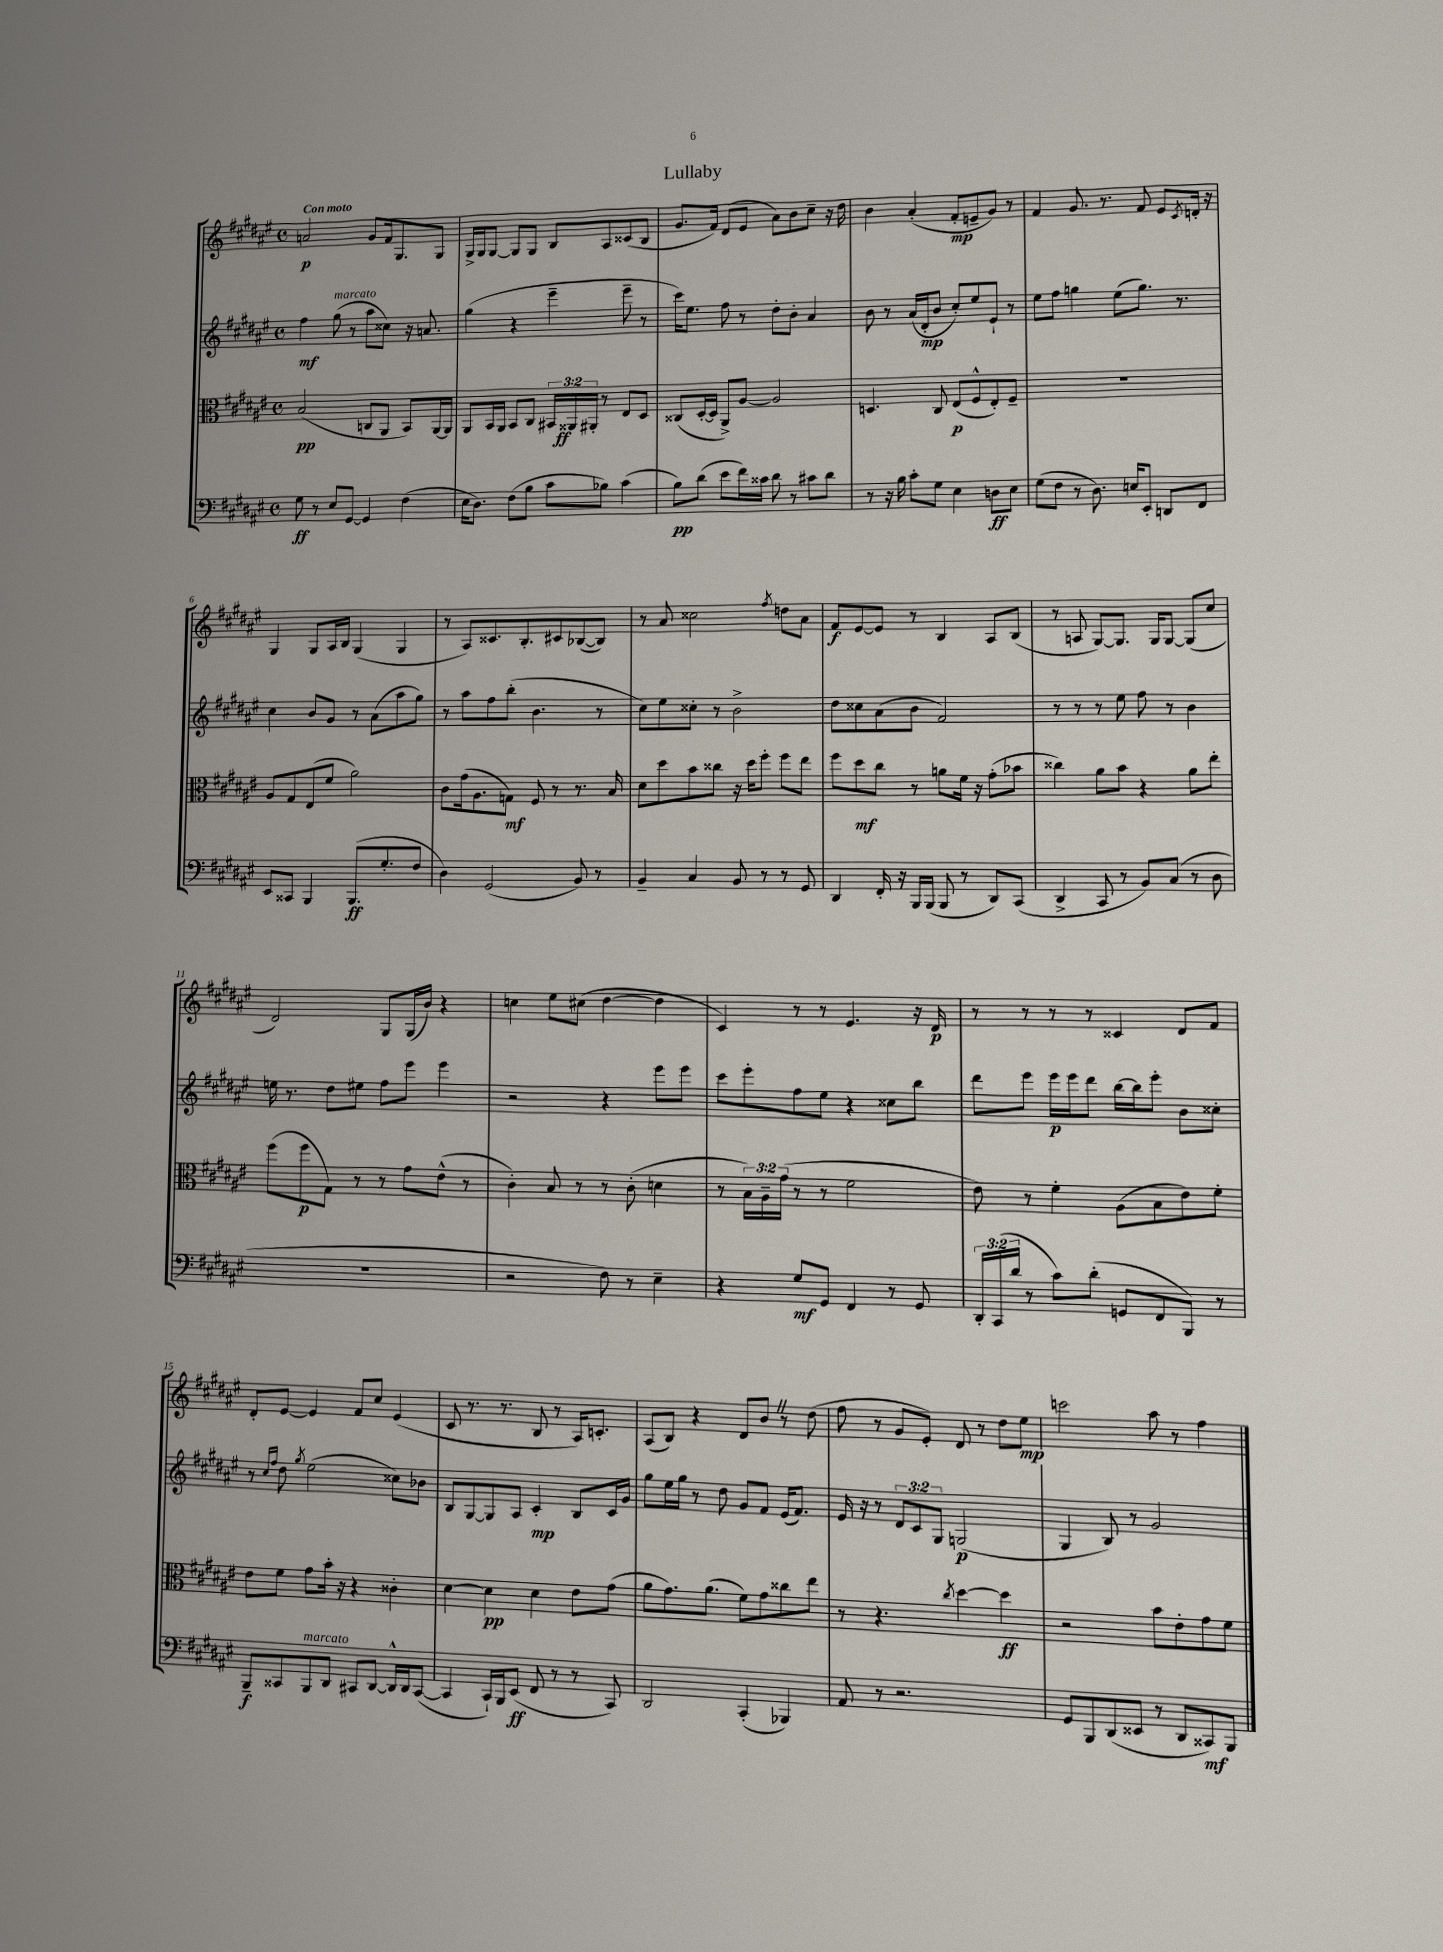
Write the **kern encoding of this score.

**kern	**kern	**kern	**kern
*staff4	*staff3	*staff2	*staff1
*clefF4	*clefC3	*clefG2	*clefG2
*k[f#c#g#d#a#e#]	*k[f#c#g#d#a#e#]	*k[f#c#g#d#a#e#]	*k[f#c#g#d#a#e#]
*M4/4	*M4/4	*M4/4	*M4/4
*met(c)	*met(c)	*met(c)	*met(c)
8G#	(2B	4ff#	2a
8r	.	.	.
8E#	.	(8gg#	.
[8GG#	.	8r	.
4GG#]	8C	8aa#	8g#
.	8AA#	8cc##)	16f#
.	.	.	8.G#
(4F#	8BB)	16r	.
.	.	8.a	.
.	[16AA#	.	8G#
.	16AA#]	.	.
=	=	=	=
16E#	8AA#	(4gg#	16G#^
8.D#)	.	.	16G#
.	16BB	.	[8G#
.	16AA#	.	.
(8F#	8BB	4r	8G#]
8B	8C#	.	8G#
8c#	24BB#	4eee#~	8B
.	24AA##	.	.
.	24AA#'	.	.
8B-)	8r	.	8A#
(4c#	8E#	8eee#~	(8c##
.	8D#	8r	8B
=	=	=	=
8B)	(8C##	16ccc#)	8.g#
.	.	8.ee#	.
(8d#	[16D#'	.	.
.	16D#]	.	16f#)
8e#	8AA#^)	8ff#	(8d#
16f#)	[8A#	8r	8e#
16c##	.	.	.
8d#	2A#]	8dd#'	8a#)
8r	.	8b'	8b
8c#	.	4a#	8cc#~
8d#	.	.	16r
.	.	.	16dd#
=	=	=	=
8r	4.D	8b	4b
16r	.	8r	.
16B	.	.	.
8c#'	.	(16a#	(4a#'
.	.	16d#'	.
8G#	8C#	8b	.
4E#	(8E#	8cc#')	8f#'
.	8F#^^	8ee#	8e~
8D	8E#')	8e#`	8g#)
8E#	8F#~	8r	8r
=	=	=	=
(8G#	1r	8ee#	4f#
8F#	.	8ff#	.
8r	.	4gg	8.g#
8.D#)	.	.	.
.	.	.	8.r
.	.	(8ee#	.
16E	.	.	.
8EE#'	.	8.gg)	8f#
8DD	.	.	8e#
.	.	8.r	.
.	.	.	8qc#
8FF#	.	.	16d'
.	.	.	16r
=	=	=	=
8EE#	8A#	4cc#	4G#
8CC##	8G#	.	.
4BBB	(8E#	8b	8G#
.	8f#	8g#	16A#
.	.	.	16B
(8.BBB	2a#)	8r	(4G#
.	.	(8a#	.
8.G#'	.	.	.
.	.	8aa#	4G#
8F#	.	8gg#)	.
=	=	=	=
4D#)	8c#	8r	8r
.	(16g#	8aa#	8A#)
.	8.A#	.	.
(2GG#	.	8ff#	8.c##
.	8G)	(8bb'	.
.	.	.	8.B'
.	8F#	4.b	.
.	8r	.	8c#
8BB)	8.r	.	([8B-
8r	.	8r	8B-])
.	16B	.	.
=	=	=	=
4BB~	8d#	8cc#)	8r
.	8dd#	8ee#	8a#
4C#	8b	8cc##'	2cc##
.	8cc##	8r	.
8BB	16r	2b^	.
.	16dd#	.	.
8r	8ff#'	.	.
.	.	.	8qff#
8r	8ff#	.	8dd
8GG#	8ee#	.	8a#
=	=	=	=
4DD#	8ff#	8dd#	8f#
.	8dd#	8cc##	[8e#
16FF#'	8cc#	(8a#	8e#]
16r	.	.	.
16BBB	8r	8b	8r
(16BBB	.	.	.
8BBB	8a	2f#)	4B
8r	16f#	.	.
.	16r	.	.
8DD#)	(8g#'	.	8A#
(8CC#	8b-	.	(8B
=	=	=	=
4DD#^	4cc##)	8r	8r
.	.	8r	8A
8CC#	8a#	8r	[8G#)
8r	8b	8ee#	8.G#]
8BB)	4r	8ff#	.
.	.	.	16G#
(8C#	.	8r	[8G#
8r	8a#	4b	(8G#]
8D#	8ee#'	.	8cc#
=	=	=	=
1r	(8ff#	16ee	2d#)
.	.	8.r	.
.	8ff#	.	.
.	8G#)	8dd#	.
.	8r	8ee#	.
.	8r	8ff#	8G#
.	8g#	8eee#	(16G#
.	.	.	16b)
.	(8e#^^	4eee#	4r
.	8r	.	.
=	=	=	=
2r	4c#')	2r	4cc
.	8B	.	8ee#
.	8r	.	(8cc#
8F#)	8r	4r	[4dd#
8r	(8c#'	.	.
4E#~	4d	8eee#	4dd#]
.	.	8eee#	.
=	=	=	=
4r	8r	8ccc#	4c#)
.	24B)	8eee#'	.
.	24A#~	.	.
.	(24g#	.	.
8G#	8r	8ff#	8r
8GG#	8r	8ee#	8r
4FF#	2f#	4r	4.e#
8r	.	8cc##	.
8GG#	.	8bb	16r
.	.	.	16d#
=	=	=	=
24DD#'	8e#)	8ddd#	8r
(24CC#	.	.	.
24d#	.	.	.
8r	8r	8eee#	8r
8c#)	4f#'	16eee#	8r
.	.	16eee#	.
(8d#'	.	8ddd#	8r
8GG	(8A#	[16bb	4c##
.	.	16bb]	.
8FF#	8B	8eee#'	.
8BBB)	8e#)	8b	8d#
8r	8f#'	8cc##'	8f#
=	=	=	=
8BBB~	8e#	8r	8d#'
.	.	16qqcc#	.
.	.	16qqff#	.
8CC##	8f#	8dd#	[8e#
.	.	8qgg#	.
8BBB	8g#	(2ee#	4e#]
8DD#	16b'	.	.
.	16r	.	.
8CC#	4r	.	8f#
[8DD#	.	.	8cc#
16DD#^^]	4c##'	8cc##)	(4e#
16DD#	.	.	.
([8CC#	.	8b-	.
=	=	=	=
4CC#]	[4d#	8B	8c#
.	.	[8G#	8.r
16CC#`)	4d#]	8G#]	.
16BBB	.	.	8.r
(8EE#	.	8A#	.
8FF#	4d#	4c#'	8B
8r	.	.	8r
8r	8e#	8B	16A#)
.	.	.	8.c'
8CC#)	(8g#	16c#	.
.	.	16g#	.
=	=	=	=
2DD#	8a#	8gg#	(8A#
.	8.g#)	16ee#	8B)
.	.	16gg#	.
.	.	8r	4r
.	(8.a#	.	.
.	.	8dd#	.
(4CC#'	8f#)	8g#	8d#
.	8g#	8f#	8b
4BBB-)	8cc##	(16e#	8r
.	.	8.f#)	.
.	8ee#	.	(8dd#
=	=	=	=
8AA#	8r	16e#	8ff#
.	.	16r	.
8r	4.r	8r	8r
2.r	.	12d#	8g#
.	.	12c#	.
.	.	.	8e#')
.	.	12G#	.
.	8qcc#	.	.
.	[4dd#	(2G	8d#
.	.	.	8r
.	4dd#]	.	8dd#
.	.	.	8ee#
=	=	=	=
8GG#	2r	4G#	2ccc
8BBB	.	.	.
(8DD#	.	8B)	.
8EE##	.	8r	.
8r	8b	2g#	8aa#
8DD#	8e#'	.	8r
8CC##)	8g#	.	4ff#
8BBB	8f#	.	.
==	==	==	==
*-	*-	*-	*-
